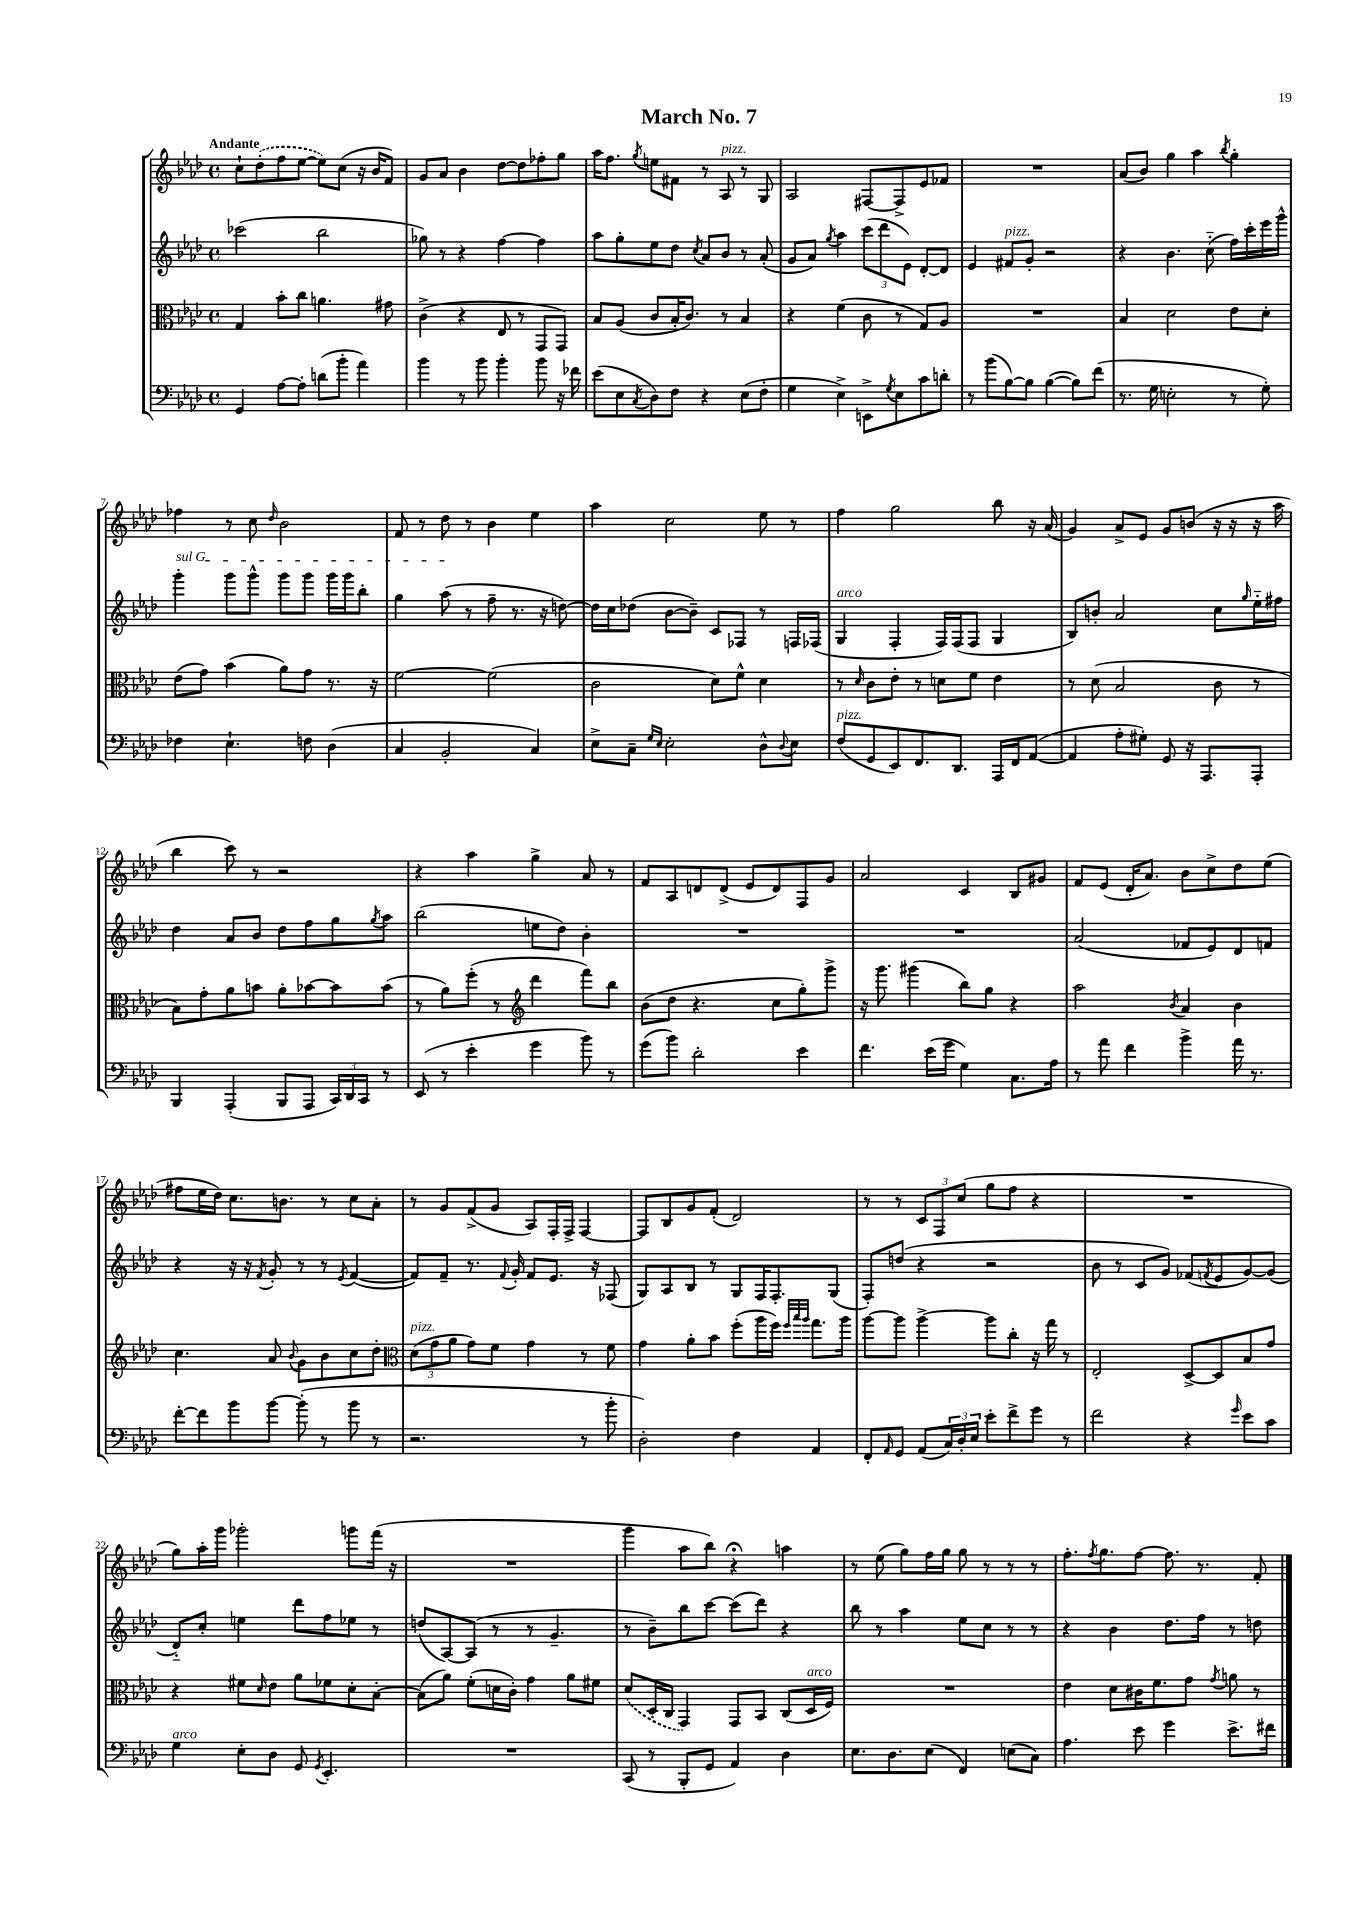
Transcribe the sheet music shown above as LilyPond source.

\header { title = "March No. 7" }
<<
\new StaffGroup <<
\new Staff = "s0" {
    \clef treble \key aes \major \defaultTimeSignature \time 4/4 \tempo "Andante"
    c''8-! \once \slurDashed des''8-.( f''8 ees''8~ ees''8) c''8( r16 bes'16 f'8) |
    g'8 aes'8 bes'4 des''8~ des''8 fes''8-. g''8 |
    aes''16 f''8. \acciaccatura { g''8 } e''8 fis'8 r8 aes8^\markup { \italic "pizz." } r8 g8 |
    aes2 fis8~ fis8-> ees'8 fes'8 |
    R1 |
    aes'8( bes'8) g''4 aes''4 \acciaccatura { bes''8 } g''4-. |
    fes''4 r8 c''8 \grace { des''16 } bes'2 |
    f'8 r8 des''8 r8 bes'4 ees''4 |
    aes''4 c''2 ees''8 r8 |
    f''4 g''2 bes''8 r16 aes'16( |
    g'4) aes'8-> ees'8 g'8 b'8( r16 r16 r16 aes''16 |
    bes''4 c'''8) r8 r2 |
    r4 aes''4 g''4-> aes'8 r8 |
    f'8 aes8 d'8 d'8->( ees'8 d'8) f8 g'8 |
    aes'2 c'4 bes8 gis'8 |
    f'8 ees'8( des'16-. aes'8.) bes'8 c''8-> des''8 ees''8( |
    fis''8 ees''16 des''16) c''8. b'8. r8 c''8 aes'8-. |
    r8 g'8 f'8->( g'8 aes8) f16-. f16-> f4~ |
    f8 bes8 g'8 f'8-.( des'2) |
    r8 r8 \tuplet 3/2 { c'8 f8 c''8( } g''8 f''8 r4 |
    R1 |
    g''8) aes''16-. g'''16 ges'''2-. g'''8 f'''16( r16 |
    R1 |
    g'''4 aes''8 bes''8) r4\fermata a''4 |
    r8 ees''8( g''8) f''16 g''16 g''8 r8 r8 r8 |
    f''8.-. \acciaccatura { f''8 } g''8. f''8~ f''8. r8. f'8-. \bar "|." |
}
\new Staff = "s1" {
    \clef treble \key aes \major \defaultTimeSignature \time 4/4
    ces'''2( bes''2 |
    ges''8) r8 r4 f''4~ f''4 |
    aes''8 g''8-. ees''8 des''8 \acciaccatura { c''8 } aes'8 bes'8 r8 aes'8-.( |
    g'8 aes'8) \acciaccatura { g''8 } aes''4 \tuplet 3/2 { c'''8( des'''8 ees'8) } des'8~-. des'8 |
    ees'4 fis'8^\markup { \italic "pizz." } g'8-. r2 |
    r4 bes'4. c''8-_( f''16) c'''16-. ees'''16 g'''16-^ |
    \once \override TextSpanner.bound-details.left.text = \markup { \italic "sul G" } g'''4-.\startTextSpan g'''8 g'''8-^ g'''8 g'''8 g'''16 g'''16 bes''8-. |
    g''4 aes''8\stopTextSpan( r8 f''8-- r8. r16 d''8~) |
    d''16 c''16 des''8( bes'8~ bes'8--) c'8 fes8 r8 f16 fes16( |
    g4^\markup { \italic "arco" } f4-. f16) f16( f8 g4 |
    bes8) b'8-. aes'2 c''8 \grace { g''16 } ees''16-_ fis''16 |
    des''4 aes'8 bes'8 des''8 f''8 g''8 \acciaccatura { g''8 } aes''8 |
    bes''2( e''8 des''8) bes'4-. |
    R1 |
    R1 |
    aes'2( fes'8 ees'8) des'8 f'8 |
    r4 r16 r16 \acciaccatura { f'8 } g'8-. r8 r8 \acciaccatura { ees'8 } f'4~( |
    f'8) f'8-- r8. \appoggiatura { f'8 } g'16-. f'8 ees'8. r16 fes8( |
    g8) aes8 bes8 r8 g8 f16 f8.-. g8( |
    f8-.) d''8( r4 r2 |
    bes'8 r8 c'8 g'8) fes'8( \acciaccatura { f'8 } ees'8 g'8~) g'8( |
    des'8-_) c''8-. e''4 des'''8 f''8 ees''8 r8 |
    d''8( aes8~) aes8( r8 r8 g'4.-- |
    r8 bes'8--) bes''8 c'''8~ c'''8( des'''8) r4 |
    bes''8 r8 aes''4 ees''8 c''8 r8 r8 |
    r4 bes'4 des''8. f''16 r8 d''8 \bar "|." |
}
\new Staff = "s2" {
    \clef alto \key aes \major \defaultTimeSignature \time 4/4
    g4 bes'8-. c''8 a'4. gis'8 |
    c'4->( r4 ees8 r8 g,8 g,8) |
    bes8 aes8( c'8 bes16-. c'8.) r8 bes4 |
    r4 f'4( c'8 r8 g8) aes8 |
    R1 |
    bes4 des'2 ees'8 des'8-. |
    ees'8( g'8) bes'4( aes'8) g'8 r8. r16 |
    f'2~ f'2( |
    c'2 des'8) f'8-^ des'4 |
    r8 \grace { des'16 } c'8 ees'8-. r8 d'8 f'8 ees'4 |
    r8 des'8( bes2 c'8 r8 |
    bes8) g'8-. aes'8 b'8 aes'8-. bes'8~ bes'8 bes'8( |
    r8 aes'8) f''8-.( r8 \clef treble des'''4 f'''8) bes''8 |
    bes'8( des''8 r4. c''8 g''8-.) g'''8-> |
    r16 g'''8. gis'''4( bes''8) g''8 r4 |
    aes''2 \acciaccatura { bes'8 } aes'4 bes'4 |
    c''4. aes'8 \appoggiatura { bes'8 } g'8 bes'8 c''8 des''8-. |
    \clef alto \tuplet 3/2 { des'8^\markup { \italic "pizz." }( g'8 aes'8 } g'8) f'8 g'4 r8 f'8 |
    g'4 aes'8-. bes'8 f''8-.( aes''16 f''16) \grace { f''32 bes''32 aes''32 } g''8. aes''16 |
    aes''8~ aes''8 aes''4~-> aes''8 c''8-. r16 g''16 r8 |
    ees2-. des8~-> des8 bes8 g'8 |
    r4 fis'8 \grace { des'16 } ees'8 aes'8 fes'8 des'8-. bes8~-. |
    bes8( aes'8) f'8-.( d'16 c'16-.) g'4 aes'8 fis'8 |
    \once \slurDashed des'8( des16-. c16 g,4) g,8 bes,8 c8( des16^\markup { \italic "arco" } f16) |
    R1 |
    ees'4 des'8 cis'16 f'8. g'8 \acciaccatura { g'8 } a'8 r8 \bar "|." |
}
\new Staff = "s3" {
    \clef bass \key aes \major \defaultTimeSignature \time 4/4
    g,4 aes8~ aes8-. d'8( bes'8-. aes'4) |
    bes'4 r8 bes'8 bes'4-. bes'8 r16 fes'16 |
    ees'8( ees8 \acciaccatura { c8 } des8) f8 r4 ees8( f8-. |
    g4 ees4->) e,8-> \acciaccatura { g8 } ees8 c'8 d'8-. |
    r8 bes'8( bes8~) bes8 bes4~( bes8) f'8( |
    r8. g16 e2-. r8 g8-.) |
    fes4 ees4.-! f8 des4( |
    c4 bes,2-. c4) |
    ees8-> c8-- \grace { g16 ees16 } ees2-. des8-^ \appoggiatura { des8 } ees8 |
    f8^\markup { \italic "pizz." }( g,8 ees,8) f,8. des,8. aes,,16 f,16 aes,8~( |
    aes,4 aes8-. gis8-.) g,8 r16 aes,,8. aes,,8-. |
    bes,,4 aes,,4-.( bes,,8 aes,,8 \tuplet 3/2 { c,16) des,16 c,16 } r8 |
    ees,8( r8 ees'4-. g'4 bes'8) r8 |
    g'8( bes'8) des'2-. ees'4 |
    f'4. ees'16( g'16 g4) c8. aes16 |
    r8 aes'8 f'4 bes'4-> aes'16 r8. |
    f'8~-. f'8 bes'8 bes'8~ bes'8-.( r8 bes'8 r8 |
    r2. r8 bes'8-. |
    des2-.) f4 aes,4 |
    f,8-. \grace { aes,16 } g,8 aes,8( \tuplet 3/2 { c16) des16-. ees16 } ees'8-. f'8-> g'8 r8 |
    f'2 r4 \grace { g'16 } ees'8 c'8 |
    g4^\markup { \italic "arco" } ees8-. des8 g,8 \acciaccatura { g,8 } ees,4.-. |
    R1 |
    c,8( r8 bes,,8-. g,8 aes,4) des4 |
    ees8. des8. ees8( f,4) e8( c8) |
    aes4. ees'8 g'4 ees'8.-> fis'16 \bar "|." |
}
>>
>>
